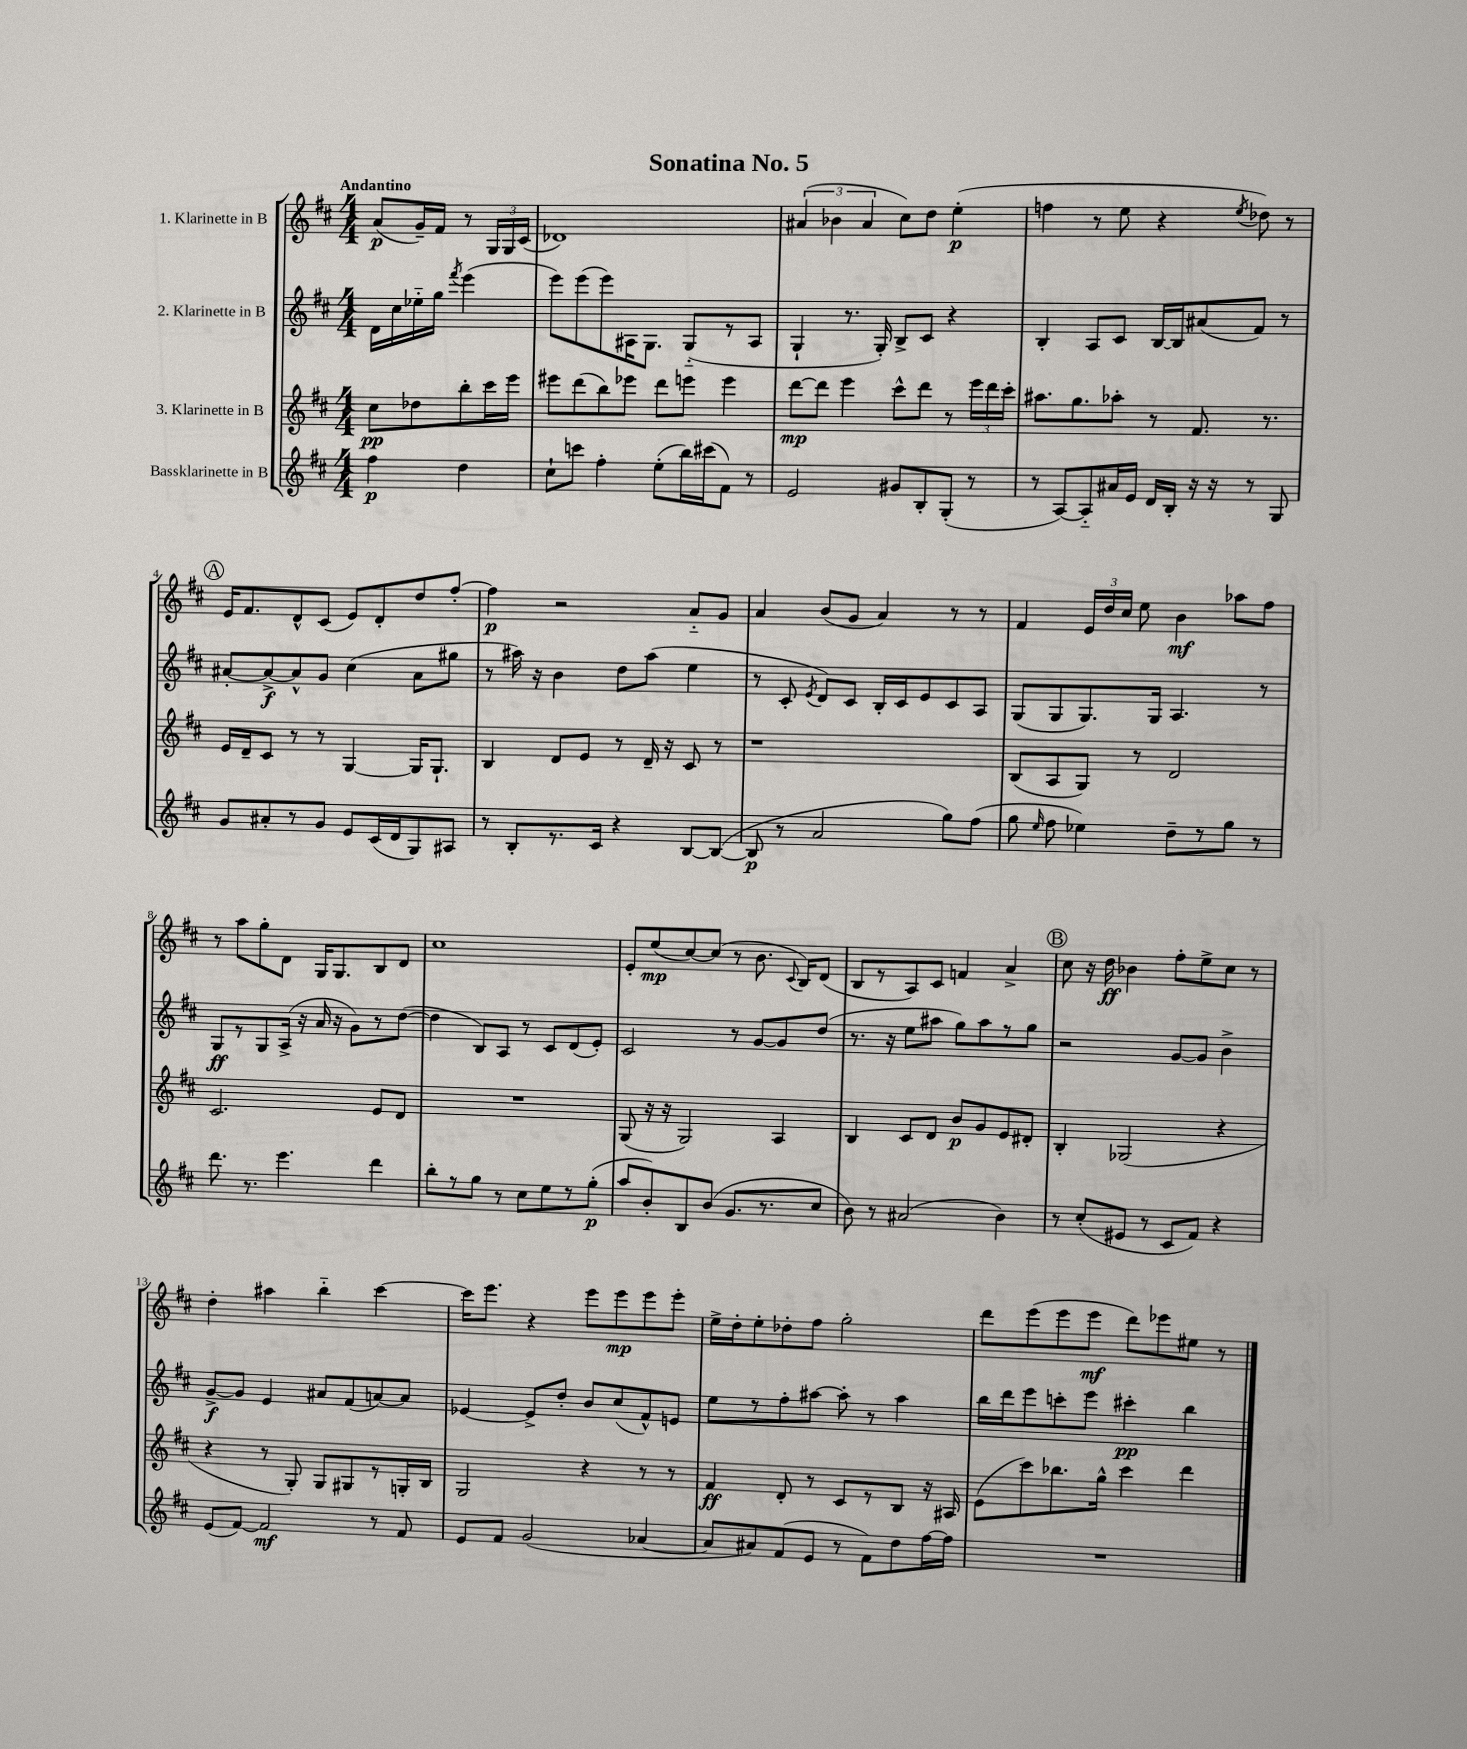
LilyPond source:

\header { title = "Sonatina No. 5" }
<<
\new StaffGroup <<
\new Staff = "s0" \with { instrumentName = "1. Klarinette in B" } {
    \clef treble \key d \major \numericTimeSignature \time 4/4 \partial 2 \tempo "Andantino"
    \autoBeamOff a'8[\p( g'16--) fis'16] r8 \tuplet 3/2 { g16[ g16 cis'16]( } |
    des'1) |
    \tuplet 3/2 { ais'4( bes'4 ais'4 } cis''8[) d''8] e''4-.\p( |
    f''4 r8 e''8 r4 \acciaccatura { e''8 } des''8) r8 |
    \mark \markup { \circle "A" } e'16[ fis'8. d'8-^ cis'8]( e'8[) d'8-. d''8 fis''8]~-. |
    fis''4\p r2 a'8[-_ g'8] |
    a'4 b'8[( g'8] a'4) r8 r8 |
    fis'4 \tuplet 3/2 { e'16[ d''16 cis''16] } e''8 b'4\mf aes''8[ fis''8] |
    r8 a''8[ g''8-. d'8] g16[ g8. b8 d'8] |
    cis''1 |
    e'8[-. e''8\mp( cis''8~) cis''8]( r8 b'8. \appoggiatura { cis'8 } b16[) d'8]( |
    b8[ r8 a8) cis'8] f'4 a'4-> |
    \mark \markup { \circle "B" } cis''8 r16 d''16\ff bes'4 fis''8[-. e''8-> cis''8] r8 |
    d''4-. ais''4 b''4-_ cis'''4~ |
    cis'''16[ e'''8.] r4 e'''8[ e'''8\mp e'''8 e'''8]-. |
    e''16[-> d''16-. e''8-. des''8-. fis''8] g''2-. |
    d'''8[ e'''8( e'''8 e'''8]\mf d'''8[) ees'''8 eis''8] r8 \bar "|." |
}
\new Staff = "s1" \with { instrumentName = "2. Klarinette in B" } {
    \clef treble \key d \major \numericTimeSignature \time 4/4 \partial 2
    \autoBeamOff d'16[ cis''16 ees''16-_ g''16] \acciaccatura { fis'''8 } e'''4( |
    e'''8[) e'''8( e'''8) ais16 g8.] g8[-_( r8 ais8] |
    g4-! r8. g16-.) b8[-> cis'8] r4 |
    b4-. a8[ cis'8] b16[~ b16 ais'8( fis'8]) r8 |
    \mark \markup { \circle "A" } ais'8[~-. ais'8~->\f ais'8-^ g'8] cis''4( ais'8[ gis''8] |
    r8 ais''16) r16 b'4 d''8[ ais''8]( e''4 |
    r8 cis'8-. \acciaccatura { e'8 } d'8[) cis'8] b16[-. cis'16 e'8 cis'8 a8] |
    g8[( g8 g8.) g16] a4. r8 |
    g8[\ff r8 g8 a16]->( r16 a'16 r16 g'8[) r8 d''8]~( |
    d''4 b8[) a8] r8 cis'8[ d'8( e'8]-.) |
    cis'2 r8 g'8[~ g'8 d''8]( |
    r8. r16 e''8[ ais''8] g''8[) ais''8 r8 g''8] |
    \mark \markup { \circle "B" } r2 g'8[~ g'8] b'4-> |
    g'8[~->\f g'8] e'4 ais'8[ fis'8( a'8~) a'8] |
    ees'4~ ees'8[-> d''8]-. b'8[ cis''8( fis'8-^) e'8] |
    e''8[ r8 fis''8-. ais''8]~ ais''8-. r8 ais''4 |
    b''16[ d'''16 e'''8 c'''8-. e'''8] cis'''4-.\pp b''4 \bar "|." |
}
\new Staff = "s2" \with { instrumentName = "3. Klarinette in B" } {
    \clef treble \key d \major \numericTimeSignature \time 4/4 \partial 2
    \autoBeamOff cis''8[\pp des''8 b''8-. cis'''16 e'''16] |
    eis'''8[ d'''8( b''8) ees'''8] d'''8[ e'''8] e'''4 |
    d'''8[~\mp d'''8] e'''4 cis'''8[-^ d'''8] r8 \tuplet 3/2 { e'''16[ d'''16 cis'''16]-. } |
    ais''8.[ g''8. aes''8]-. r8 fis'8. r8. |
    \mark \markup { \circle "A" } e'16[ d'16-- cis'8] r8 r8 g4~ g16[ g8.]-! |
    b4 d'8[ e'8] r8 d'16-- r16 cis'8 r8 |
    r1 |
    b8[( a8 g8]) r8 d'2 |
    cis'2. e'8[ d'8] |
    R1 |
    g8( r16 r16 g2) a4 |
    b4 cis'8[ d'8] b'8[\p g'8 e'8 dis'8]-. |
    \mark \markup { \circle "B" } b4-. ges2( r4 |
    r4 r8 g8-.) g8[ gis8 r8 g16-. b16] |
    g2 r4 r8 r8 |
    fis'4\ff d'8-. r8 cis'8[ r8 b8] r16 ais16 |
    e'8[( cis'''8) bes''8. g''16]-^ cis'''4 d'''4 \bar "|." |
}
\new Staff = "s3" \with { instrumentName = "Bassklarinette in B" } {
    \clef treble \key d \major \numericTimeSignature \time 4/4 \partial 2
    \autoBeamOff fis''4\p d''4 |
    cis''8[-! c'''8] fis''4-. e''8[-.( b''16) cis'''16( fis'8]) r8 |
    e'2 gis'8[ b8-. g8]-.( r8 |
    r8 a8[~) a8-_ ais'16 e'16] d'16[ b16]-. r16 r16 r8 g8 |
    \mark \markup { \circle "A" } g'8[ ais'8-. r8 g'8] e'8[ cis'16( d'16 g8) ais8] |
    r8 b8[-. r8. cis'16] r4 b8[~ b8]~( |
    b8\p r8 a'2 g''8[) fis''8]( |
    g''8 \grace { e''16 } fis''8 ees''4) d''8[-- r8 g''8] r8 |
    d'''8. r8. e'''4. d'''4 |
    b''8[-. r8 g''8] r8 cis''8[ e''8 r8 g''8]-.\p( |
    a''8[ b'8-.) b8 b'8]( g'8.[ r8. cis''8] |
    b'8) r8 ais'2( b'4) |
    \mark \markup { \circle "B" } r8 cis''8[-.( eis'8] r8 cis'8[ fis'8]) r4 |
    e'8[( fis'8]~) fis'2\mf r8 fis'8 |
    e'8[ fis'8] g'2( aes'4~ |
    aes'8[ ais'8) fis'8( e'8] r8 fis'8[) d''8 fis''16~ fis''16] |
    R1 \bar "|." |
}
>>
>>
